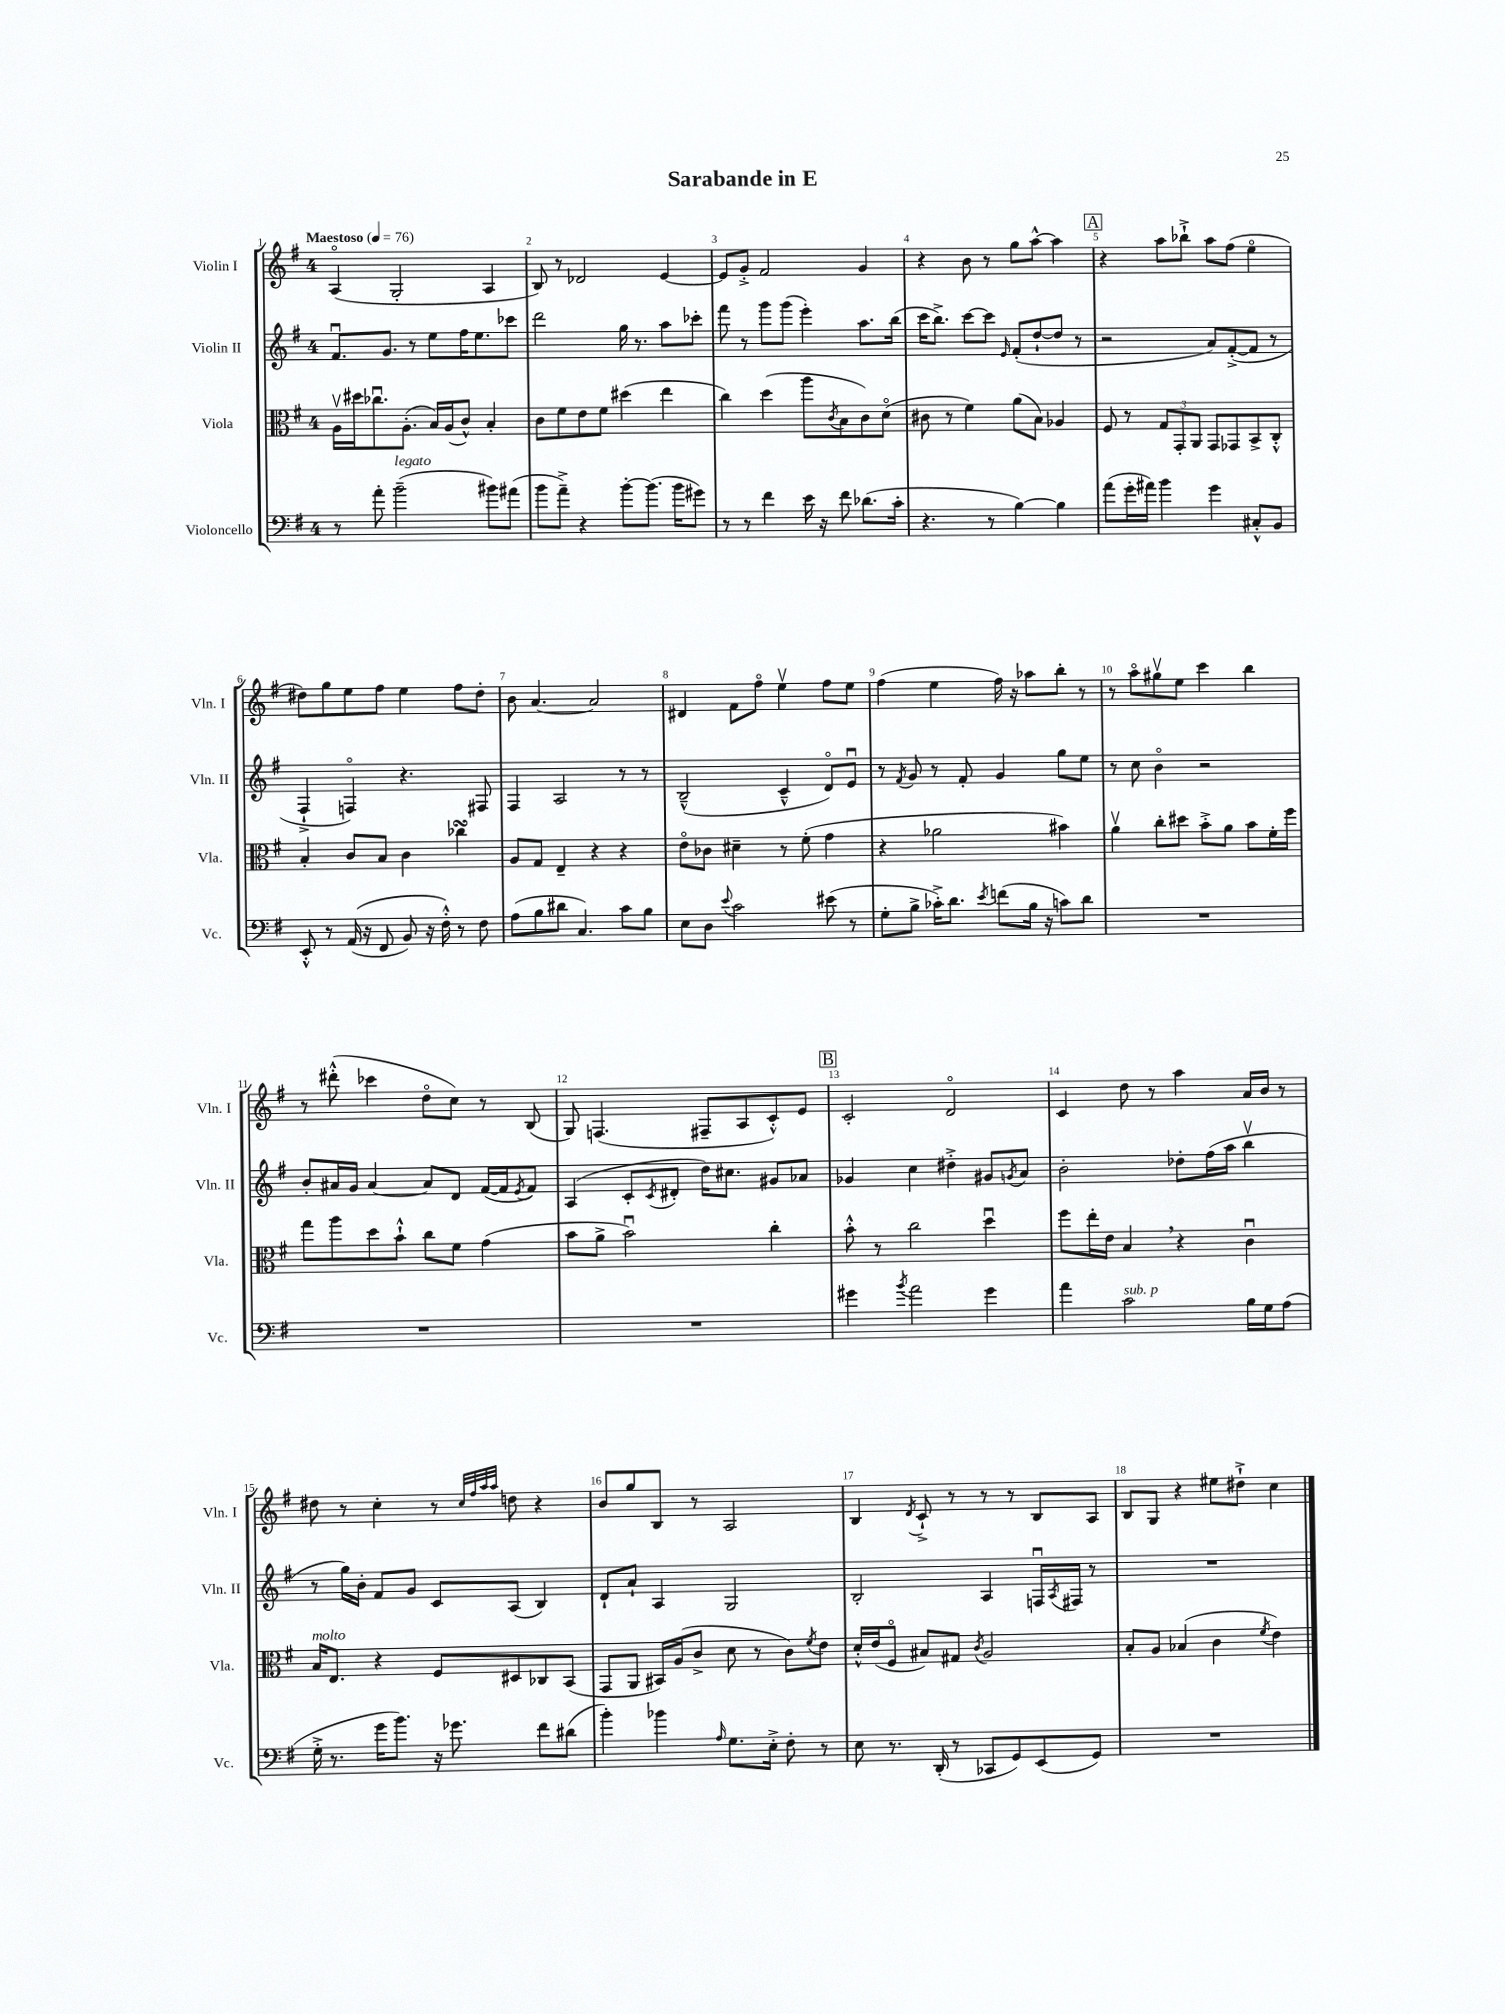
\header { title = "Sarabande in E" }
<<
\new StaffGroup <<
\new Staff = "s0" \with { instrumentName = "Violin I" shortInstrumentName = "Vln. I" } {
    \clef treble \key g \major \once \override Staff.TimeSignature.style = #'single-digit \time 4/4 \tempo "Maestoso" 4 = 76
    a4\flageolet( g2-. a4 |
    b8) r8 des'2 e'4~ |
    e'8 g'8-.-> fis'2 g'4 |
    r4 b'8 r8 g''8 a''8~-^ a''4 |
    \mark \markup { \box "A" } r4 a''8 bes''8-!-> a''8 fis''8( e''4\flageolet |
    dis''8) g''8 e''8 fis''8 e''4 fis''8 dis''8-. |
    b'8 a'4.~ a'2 |
    dis'4 fis'8 fis''8\flageolet e''4\upbow fis''8 e''8 |
    fis''4( e''4 fis''16) r16 aes''8 b''8-. r8 |
    r8 a''8\flageolet gis''8\upbow e''8 c'''4 b''4 |
    r8 dis'''8-.-^( ces'''4 d''8\flageolet c''8) r8 b8( |
    g8) f4.( fis8-- a8 c'8-.-^) e'8 |
    \mark \markup { \box "B" } c'2-. d'2\flageolet |
    c'4 d''8 r8 a''4 a'16 b'16 r8 |
    dis''8 r8 c''4-. r8 \grace { c''32 fis''32 a''32 a''32 } d''8 r4 |
    b'8 g''8 b8 r8 a2 |
    b4 \acciaccatura { d'8 } c'8-!-> r8 r8 r8 b8 a8 |
    b8 g8 r4 eis''8 dis''8-!-> c''4 \bar "|." |
}
\new Staff = "s1" \with { instrumentName = "Violin II" shortInstrumentName = "Vln. II" } {
    \clef treble \key g \major \once \override Staff.TimeSignature.style = #'single-digit \time 4/4
    fis'8.\downbow g'8. r8 e''8 fis''16 e''8. ces'''8 |
    d'''2 g''16 r8. a''8 ces'''8-. |
    fis'''8 r8 g'''8 g'''8( e'''4-.) a''8. b''16( |
    c'''16 b''8.->) c'''8~ c'''8 \grace { e'16 } fis'8-.( d''8~-! d''8 r8 |
    \mark \markup { \box "A" } r2 a'8) fis'8~-.->( fis'8 r8 |
    fis4-!-> f4\flageolet) r4. fis8 |
    fis4 a2 r8 r8 |
    b2---^( c'4---^ d'8\flageolet) e'8\downbow |
    r8 \acciaccatura { fis'8 } g'8 r8 fis'8-. g'4 g''8 e''8 |
    r8 c''8 b'4\flageolet r2 |
    b'8-. ais'16 g'16 ais'4~ ais'8 d'8 fis'16~( fis'16 \acciaccatura { e'8 } fis'8) |
    a4( c'8-. \acciaccatura { c'8 } dis'8-. d''16) cis''8. gis'8 aes'8 |
    \mark \markup { \box "B" } ges'4 c''4 dis''4-.-> gis'8 \acciaccatura { g'8 } a'8 |
    b'2-. des''8-. fis''16( a''16 b''4\upbow |
    r8 g''16) b'16-. fis'8 g'8 c'8 a8( b4) |
    d'8-! a'8-! a4 g2 |
    b2-. a4 f16\downbow \acciaccatura { a8 } fis16 r8 |
    R1 \bar "|." |
}
\new Staff = "s2" \with { instrumentName = "Viola" shortInstrumentName = "Vla." } {
    \clef alto \key g \major \once \override Staff.TimeSignature.style = #'single-digit \time 4/4
    a16\upbow dis''16 ces''8.\downbow a8.-.( b16) a16( c'8-^) b4-. |
    c'8 fis'8 e'8 fis'8 dis''4( e''4 |
    c''4) d''4( a''8 \acciaccatura { c'8 } b8 c'8) d'8\flageolet( |
    cis'8 r8 fis'4) a'8( b8) aes4 |
    \mark \markup { \box "A" } fis8 r8 \tuplet 3/2 { g8 g,8-. a,8 } g,8 ges,8 b,8-> c8-.-^ |
    b4-. c'8 b8 c'4 ces''4\turn |
    a8 g8 e4-- r4 r4 |
    e'8\flageolet ces'8 dis'4-- r8 fis'8-.( g'4 |
    r4 aes'2 bis'4) |
    a'4\upbow c''8-. dis''8 b'8-.-> a'8 b'8 fis'16-. fis''16 |
    g''8 a''8 d''8 b'8-!-^ c''8 fis'8 g'4( |
    b'8 a'8-> b'2\downbow) c''4-. |
    \mark \markup { \box "B" } b'8-.-^ r8 c''2 d''4\downbow |
    fis''8 e''16-. e'16 b4 \breathe r4 c'4\downbow |
    b16^\markup { \italic "molto" } e8. r4 fis8 dis8 ces8 b,8( |
    g,8 a,8 bis,16) a16( c'8-> d'8 r8 c'8) \acciaccatura { fis'8 } e'8 |
    d'16-.-^ e'16( fis8\flageolet bis8) gis8 \acciaccatura { c'8 } a2 |
    b8-. a8 bes4( c'4 \acciaccatura { fis'8 } e'4) \bar "|." |
}
\new Staff = "s3" \with { instrumentName = "Violoncello" shortInstrumentName = "Vc." } {
    \clef bass \key g \major \once \override Staff.TimeSignature.style = #'single-digit \time 4/4
    r8 a'8-. b'2--^\markup { \italic "legato" }( bis'8) ais'8( |
    b'8 a'8--->) r4 b'8~-. b'8.( b'16 gis'8) |
    r8 r8 fis'4 e'16 r16 fis'8 des'8.( c'16-. |
    r4. r8 b4~) b4 |
    \mark \markup { \box "A" } a'8( g'16-. ais'16) b'4 g'4 cis8-.-^ b,8 |
    e,8-.-^ r8 a,16(\( r16 fis,8 b,8) r16 fis16-.-^\) r8 fis8 |
    a8( b8 dis'8 c4.) c'8 b8 |
    e8 d8 \appoggiatura { e'8 } c'2 eis'8( r8 |
    g8-. b8-> ces'16-.->) d'8. \acciaccatura { e'8 } f'8( b16 r16 c'8) d'8 |
    R1 |
    R1 |
    R1 |
    \mark \markup { \box "B" } gis'4 \acciaccatura { b'8 } a'2 gis'4 |
    a'4 c'2^\markup { \italic "sub. p" } b16 g16 a8( |
    g16-.-> r8. g'16 b'8.) r16 ges'8. fis'8 dis'8( |
    b'4-.) bes'4 \grace { a16 } g8. e16-.-> fis8-. r8 |
    e8 r8. d,16-.( r8 ces,8 g,8) e,8( g,8) |
    R1 \bar "|." |
}
>>
>>
\layout { \context { \Score \override BarNumber.break-visibility = ##(#f #t #t) barNumberVisibility = #all-bar-numbers-visible } }
